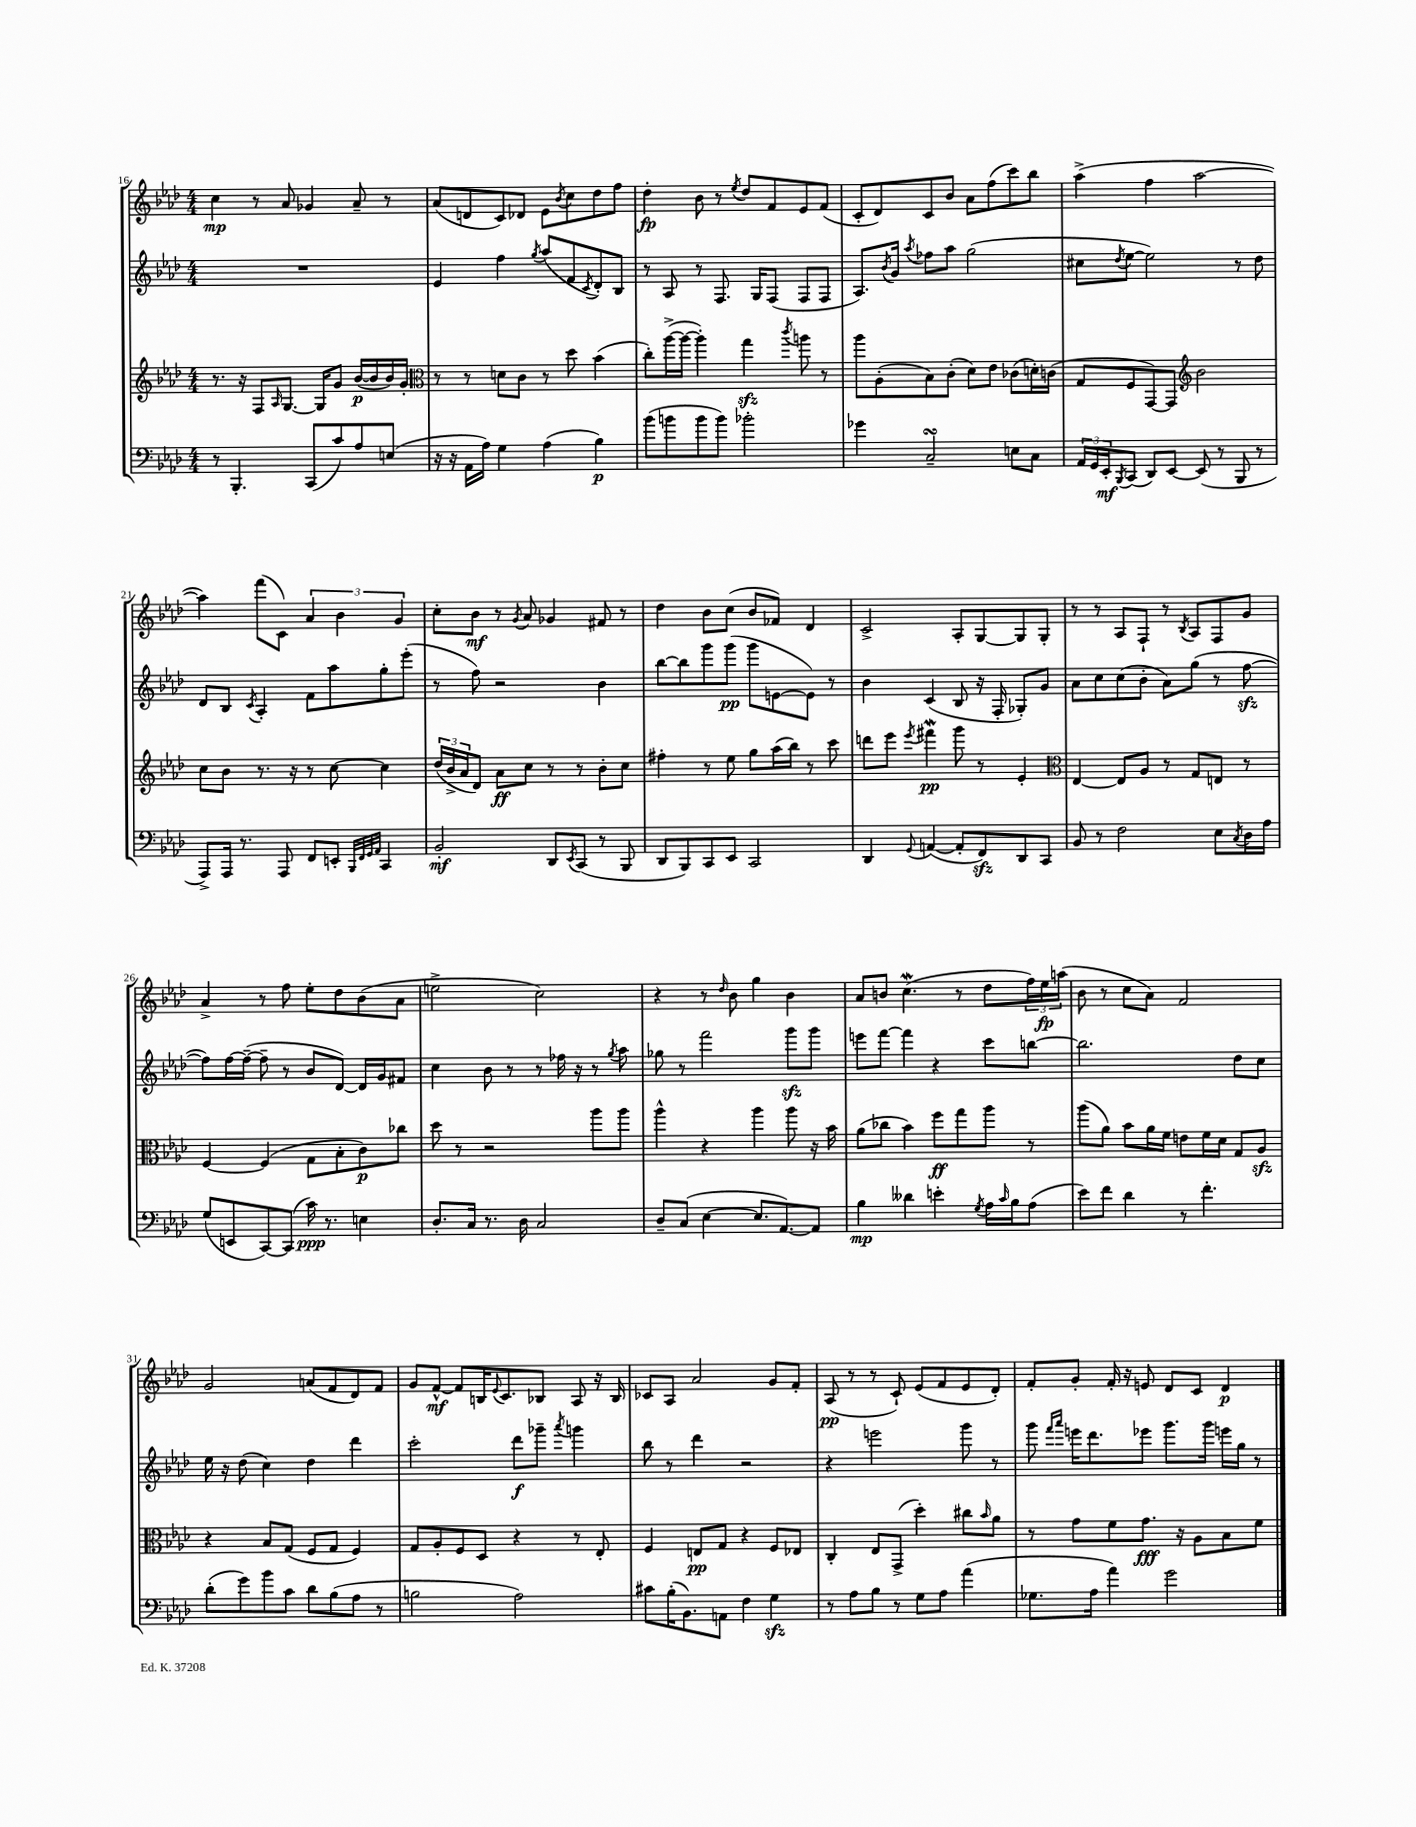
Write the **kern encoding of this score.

**kern	**kern	**kern	**kern
*staff4	*staff3	*staff2	*staff1
*clefF4	*clefG2	*clefG2	*clefG2
*k[b-e-a-d-]	*k[b-e-a-d-]	*k[b-e-a-d-]	*k[b-e-a-d-]
*M4/4	*M4/4	*M4/4	*M4/4
8r	8.r	1r	4cc
4.BBB-'	.	.	.
.	16r	.	.
.	8F	.	8r
.	16qqA-	.	.
.	[8.G	.	8a-
(8CC	.	.	4g-
.	16G]	.	.
8c)	8g	.	.
8A-	([16b-	.	8a-~
.	16b-]	.	.
(8E	16b-)	.	8r
.	16g'	.	.
=	=	=	=
*	*clefC3	*	*
16r	8r	4e-	(8a-
16r	.	.	.
16AA-	8r	.	8d
16A-)	.	.	.
4G	8d	4ff	8c)
.	8c	.	8d-
.	.	8qgg	.
(4A-	8r	(8aa-	8e-
.	.	.	8qb-
.	8dd-	8f	8cc
.	.	8qc	.
4B-)	(4b-	8d-')	8dd-
.	.	8B-	8ff
=	=	=	=
(8b-	8cc')	8r	4dd-'
8b	([16aa-^	8A-	.
.	16aa-_	.	.
8b	4aa-'])	8r	8b-
8b)	.	8.F	8r
.	.	.	8qee-
2b-'	4gg	.	8dd-
.	.	16G	.
.	.	(8F	8f
.	8qccc	.	.
.	8aa	8F	8e-
.	8r	8F	(8f
=	=	=	=
4g-	8aa-	8.A-)	8c'
.	(8A-'	.	8d-)
.	.	8qb-	.
.	.	16g	.
.	.	8qaa-	.
2C~	8B-)	8ff-	8c
.	(8c'	8aa-	8b-
.	8d-)	(2gg	8a-
.	8e-	.	(8ff
8E	(8c-	.	8ccc)
8C	16d')	.	8bb-
.	(16c	.	.
=	=	=	=
24AA-	8G	8cc#	(4aa-^
24GG	.	.	.
24EE-'	.	.	.
8qBBB-	.	8qdd-	.
(8CC	8F	[8ee-	.
8DD-)	[8GG)	2ee-])	4ff
[8EE-	8GG]	.	.
*	*clefG2	*	*
(8EE-]	2b-	.	[2aa-
8r	.	.	.
8BBB-	.	8r	.
8r	.	8dd-	.
=	=	=	=
8AAA-^)	8cc	8d-	4aa-])
16AAA-	8b-	8B-	.
8.r	.	.	.
.	.	8qc	.
.	8.r	4A-'	(8fff
8AAA-	.	.	8c)
.	16r	.	.
8FF	8r	8f	6a-
8EE'	[8cc	8aa-	.
.	.	.	6b-
32qqBBB-	.	.	.
32qqFF	.	.	.
32qqGG	.	.	.
32qqAA-	.	.	.
4CC	4cc]	8gg'	.
.	.	.	6g
.	.	(8eee-'	.
=	=	=	=
2BB-'	(24dd-	8r	8cc'
.	24b-^	.	.
.	24a-	.	.
.	8d-)	8ff)	8b-
.	8a-	2r	8r
.	.	.	8qg
.	8cc	.	8a-
8DD-	8r	.	4g-
8qEE-	.	.	.
(8CC	8r	.	.
8r	8b-'	4b-	8f#
8BBB-	8cc	.	8r
=	=	=	=
8DD-	4ff#'	[8bb-	4dd-
8BBB-)	.	8bb-]	.
8CC	8r	8ggg	8b-
8EE-	8ee-	(8ggg	(8cc
2CC	8gg	8ggg	8b-
.	(16aa-	[8e	8f-)
.	16bb-)	.	.
.	8r	8e])	4d-
.	8ccc	8r	.
=	=	=	=
4DD-	8ddd	4b-	2c^
.	8eee-	.	.
8qqGG	8qeee-	.	.
([4AA	4fff#	(4c	.
8AA']	8ggg	8B-	8A-'
8FF)	8r	16r	[8G
.	.	16F'	.
8DD-	4e-'	8G-')	8G]
8CC	.	8g	8G'
=	=	=	=
*	*clefC3	*	*
8BB-	[4E-	8a-	8r
8r	.	8cc	8r
2F	8E-]	(8cc	8A-
.	8A-	8b-'	8F`
.	8r	8a-)	8r
.	.	.	8qB-
.	8G	(8gg	8A-
8E-	8E	8r	8F
8qC	.	.	.
16D-	8r	[8ff	8g
16A-	.	.	.
=	=	=	=
(8G	[4F	8ff])	4a-^
8EE	.	[16ff	.
.	.	(16ff~_	.
[8CC)	(4F]	8ff~]	8r
(8CC]	.	8r	8ff
16c)	8G	8b-	8ee-'
8.r	.	.	.
.	8B-'	[8d-)	8dd-
4E	8c)	16d-]	(8b-
.	.	16g	.
.	8cc-	8f#	8a-
=	=	=	=
8.D-'	8dd-	4cc	2ee^
.	8r	.	.
16C	.	.	.
8.r	2r	8b-	.
.	.	8r	.
16D-	.	.	.
2C	.	8r	2cc)
.	.	16ff-	.
.	.	16r	.
.	8aa-	8r	.
.	.	8qgg	.
.	8aa-	8aa-	.
=	=	=	=
8D-~	4aa-^^	8gg-	4r
(8C	.	8r	.
[4E-	4r	2fff	8r
.	.	.	16qqdd-
.	.	.	8b-
8.E-]	4aa-	.	4gg
[8.AA-)	.	.	.
.	8aa-	8ggg	4b-
8AA-]	16r	8ggg	.
.	16b-	.	.
=	=	=	=
4B-	(8a-	8eee	8a-
.	8cc-	[8fff	8b
4d--	4b-)	4fff]	(4.cc
4e'	8ff	4r	.
.	8gg	.	8r
8qG	.	.	.
16A-	8aa-	8ccc	8dd-
16qqc	.	.	.
16B-	.	.	.
(8A-	8r	[8bb	24ff)
.	.	.	24ee-
.	.	.	(24aa
=	=	=	=
8e-)	(8aa-	2.bb]	8b-
8f	8a-)	.	8r
4d-	8b-	.	8cc
.	16a-	.	8a-)
.	16f	.	.
8r	8e	.	2f
4.f'	16f	.	.
.	16d-	.	.
.	8G	8dd-	.
.	8A-	8cc	.
=	=	=	=
(8d-'	4r	16ee-	2g
.	.	16r	.
8g)	.	(8dd-	.
8b-	8B-	4cc)	.
8c	(8G	.	.
8d-	8F	4dd-	(8a
(8B-	8G	.	8f
8A-	4F)	4ddd-	8d-)
8r	.	.	8f
=	=	=	=
2B	8G	2ccc'	8g
.	8A-'	.	[8f^^
.	8F	.	8f]
.	8D-	.	16B
.	.	.	8qqe-
.	.	.	8.c
2A-)	4r	8ddd-	.
.	.	8ggg-~	8B-
.	.	8qaaa-	.
.	8r	4ggg	8A-
.	8E-'	.	16r
.	.	.	16B-
=	=	=	=
8c#	4F	8bb-	8c-
(16B-'	.	8r	8A-
8.BB-)	.	.	.
.	8E	4ddd-	2a-
8AA	8G	.	.
4F	4r	2r	.
4G	8F	.	8g
.	8E-	.	8f'
=	=	=	=
8r	4C'	4r	(8A-
8A-	.	.	8r
8B-	8E-	2eee	8r
8r	(8GG^	.	8c`)
8G	4dd-')	.	(8e-
8A-	.	.	8f
(4a-	8cc#	8ggg	8e-
.	16qqb-	.	.
.	8a-	8r	8d-')
=	=	=	=
8.G-	8r	8ggg	8f'
.	.	16qqfff	.
.	.	16qqaaa-	.
.	8g	16eee	8g'
16A-	.	8.ddd-	.
4a-)	8f	.	16f'
.	.	.	16r
.	8.g	8eee-	8e
2g	.	8.ggg	8d-
.	16r	.	.
.	8A-	.	8c
.	.	16ggg	.
.	8B-	16eee	4d-
.	.	16gg	.
.	8f	8r	.
==	==	==	==
*-	*-	*-	*-
